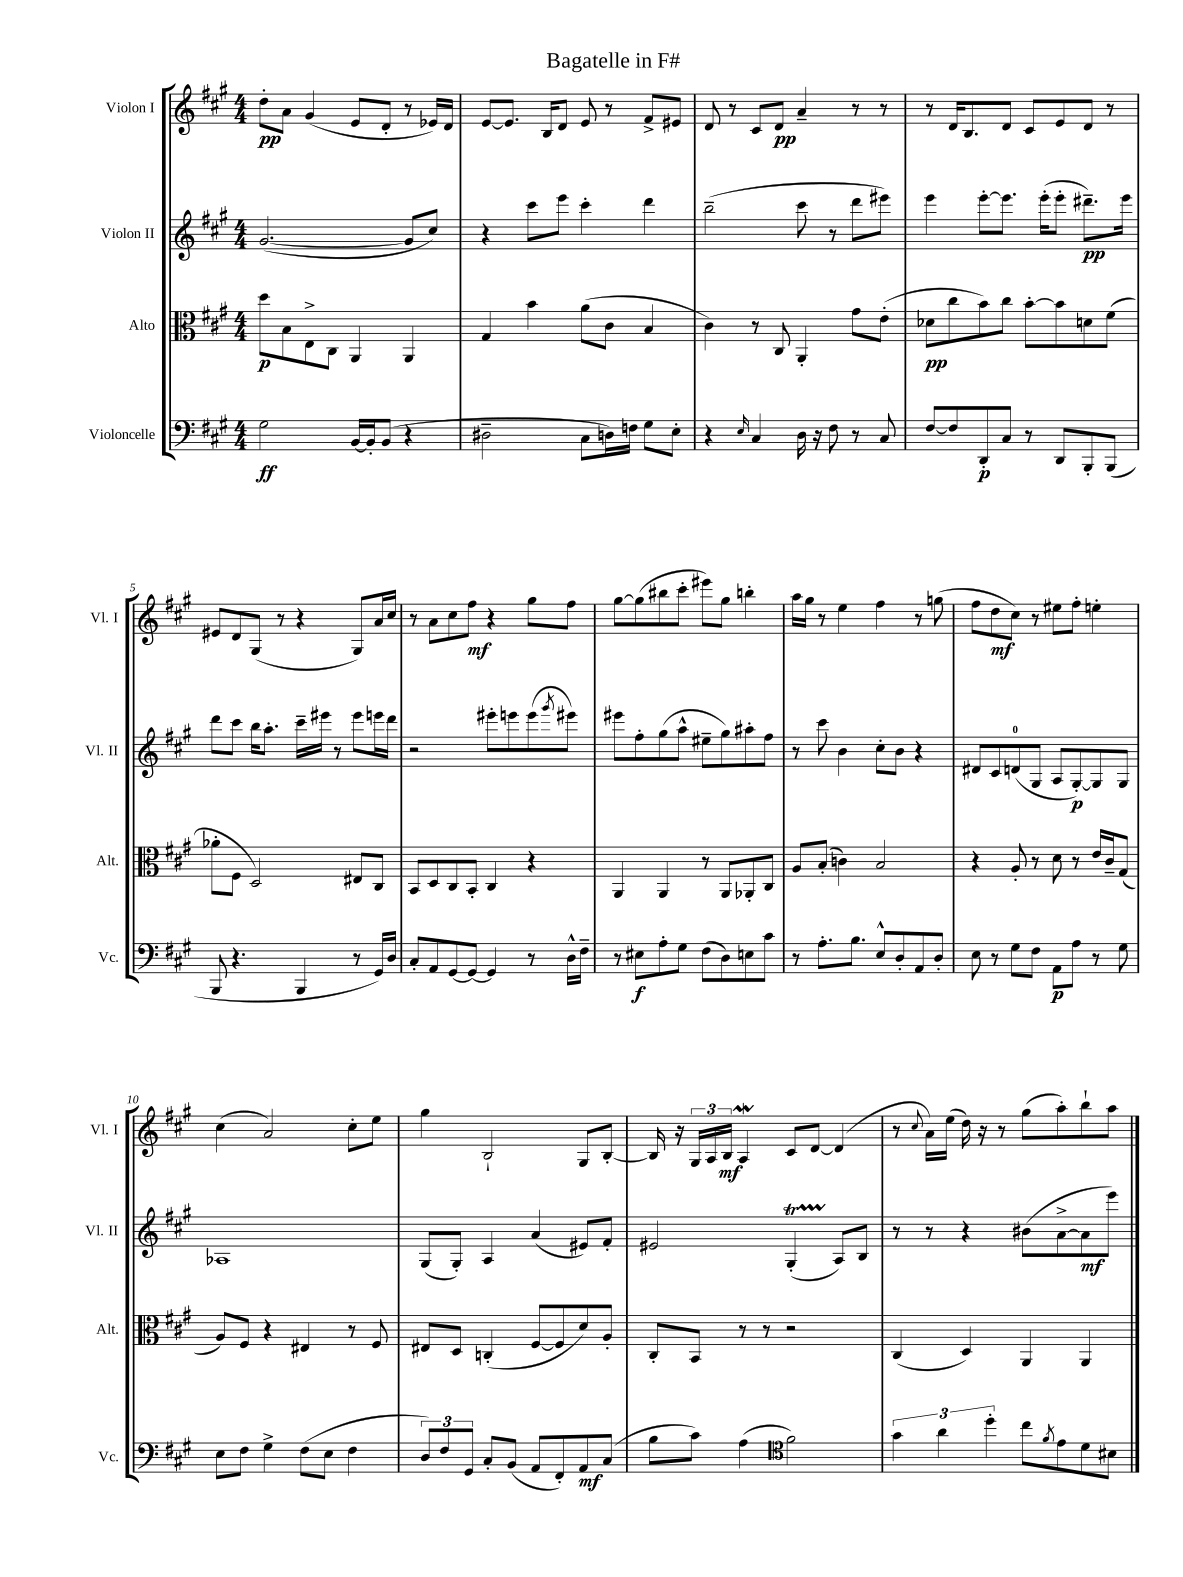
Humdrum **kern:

**kern	**dynam	**kern	**dynam	**kern	**dynam	**kern	**dynam
*part4	*part4	*part3	*part3	*part2	*part2	*part1	*part1
*staff4	*staff4	*staff3	*staff3	*staff2	*staff2	*staff1	*staff1
*I"Violoncelle	*	*I"Alto	*	*I"Violon II	*	*I"Violon I	*
*I'Vc.	*	*I'Alt.	*	*I'Vl. II	*	*I'Vl. I	*
*clefF4	*	*clefC3	*	*clefG2	*	*clefG2	*
*k[f#c#g#]	*	*k[f#c#g#]	*	*k[f#c#g#]	*	*k[f#c#g#]	*
*M4/4	*	*M4/4	*	*M4/4	*	*M4/4	*
=1	=1	=1	=1	=1	=1	=1	=1
2G#\	ff	8dd\L	p	([2.g#/	.	8dd'\L	pp
.	.	8B\	.	.	.	8a\J	.
.	.	8E^\	.	.	.	(4g#/	.
.	.	8C#\J	.	.	.	.	.
[16BB/LL	.	4AA/	.	.	.	8e/L	.
16BB'/J]	.	.	.	.	.	.	.
(8BB/J	.	.	.	.	.	8d'/J	.
4r	.	4AA/	.	8g#/L]	.	8r	.
.	.	.	.	8cc#/J)	.	16e-X/LL)	.
.	.	.	.	.	.	16d/JJ	.
=2	=2	=2	=2	=2	=2	=2	=2
2D#X~\	.	4G#/	.	4r	.	[8e/L	.
.	.	.	.	.	.	8.e/J]	.
.	.	4b\	.	8ccc#\L	.	.	.
.	.	.	.	.	.	16B/KL	.
.	.	.	.	8eee\J	.	8d/J	.
8C#\L	.	(8a\L	.	4ccc#'\	.	8e/	.
16Dn\L)	.	8c#\J	.	.	.	8r	.
16Fn\JJ	.	.	.	.	.	.	.
8G#\L	.	4B/	.	4ddd\	.	8f#^/L	.
8E'\J	.	.	.	.	.	8e#X/J	.
=3	=3	=3	=3	=3	=3	=3	=3
4r	.	4c#\)	.	(2bb~\	.	8d/	.
.	.	.	.	.	.	8r	.
16qqE/	.	.	.	.	.	.	.
4C#/	.	8r	.	.	.	8c#/L	.
.	.	8C#/	.	.	.	8d/J	pp
16D\	.	4AA'/	.	8ccc#\	.	4a~/	.
16r	.	.	.	.	.	.	.
8F#\	.	.	.	8r	.	.	.
8r	.	8g#\L	.	8ddd\L	.	8r	.
8C#/	.	(8e'\J	.	8eee#X\J)	.	8r	.
=4	=4	=4	=4	=4	=4	=4	=4
[8F#/L	.	8d-X\L	pp	4eee\	.	8r	.
8F#/]	.	8cc#\	.	.	.	16d/KL	.
.	.	.	.	.	.	8.B/	.
8DD'/	p	8b\)	.	[8eee'\L	.	.	.
8C#/J	.	8cc#\J	.	8.eee\J]	.	8d/J	.
8r	.	[8b'\L	.	.	.	8c#/L	.
.	.	.	.	(16eee'\KL	.	.	.
8DD/L	.	8b\]	.	8eee'\J	.	8e/	.
8BBB'/	.	8dn\	.	8.ddd#X~\L)	pp	8d/J	.
(8BBB/J	.	(8f#\J	.	.	.	8r	.
.	.	.	.	16eee\Jk	.	.	.
!!LO:LB:g=z
=5	=5	=5	=5	=5	=5	=5	=5
8BBB/	.	8a-X'\L	.	8ddd\L	.	8e#X/L	.
4.r	.	8F#\J	.	8ccc#\J	.	8d/	.
.	.	2D/)	.	16bb\KL	.	(8G#/J	.
.	.	.	.	8.aa'\J	.	.	.
.	.	.	.	.	.	8r	.
4BBB/	.	.	.	16ccc#~\LL	.	4r	.
.	.	.	.	16eee#X\JJ	.	.	.
.	.	.	.	8r	.	.	.
8r	.	8E#X/L	.	8eee#\L	.	8G#/L)	.
16GG#/LL)	.	8C#/J	.	16eeen\L	.	16a/L	.
16D/JJ	.	.	.	16ddd\JJ	.	16cc#/JJ	.
=6	=6	=6	=6	=6	=6	=6	=6
8C#'/L	.	8BB/L	.	2r	.	8r	.
8AA/	.	8D/	.	.	.	8a\L	.
[8GG#/	.	8C#/	.	.	.	8cc#\	.
8GG#/J_	.	8BB'/J	.	.	.	8ff#\J	mf
4GG#/]	.	4C#/	.	8eee#X'\L	.	4r	.
.	.	.	.	8eeen\	.	.	.
8r	.	4r	.	(8eee\	.	8gg#\L	.
.	.	.	.	8qggg#/	.	.	.
16D^^\LL	.	.	.	8eee#X\J)	.	8ff#\J	.
16F#~\JJ	.	.	.	.	.	.	.
=7	=7	=7	=7	=7	=7	=7	=7
8r	.	4AA/	.	8eee#X\L	.	[8gg#\L	.
8E#X\L	f	.	.	8ff#'\	.	(8gg#\]	.
8A'\	.	4AA/	.	(8gg#\	.	8bb#X\	.
8G#\J	.	.	.	8aa^^\J	.	8ccc#'\J	.
(8F#\L	.	8r	.	8ee#X~\L	.	8eee#X\L)	.
8D\)	.	8AA/L	.	8gg#\)	.	8gg#\J	.
8En\	.	8AA-X'/	.	8aa#X'\	.	4bbn'\	.
8c#\J	.	8C#/J	.	8ff#\J	.	.	.
=8	=8	=8	=8	=8	=8	=8	=8
8r	.	8A/L	.	8r	.	16aa\LL	.
.	.	.	.	.	.	16gg#\JJ	.
8.A'\L	.	(8B'/J	.	8ccc#\	.	8r	.
.	.	4cn\)	.	4b\	.	4ee\	.
8.B\J	.	.	.	.	.	.	.
8E^^/L	.	2B/	.	8cc#'\L	.	4ff#\	.
8D'/	.	.	.	8b\J	.	.	.
8AA/	.	.	.	4r	.	8r	.
8D'/J	.	.	.	.	.	(8ggn\	.
=9	=9	=9	=9	=9	=9	=9	=9
8E\	.	4r	.	8d#X/L	.	8ff#\L	.
8r	.	.	.	8c#/	.	8dd\	mf
8G#\L	.	8A'/	.	(8dn/	.	8cc#\J)	.
8F#\J	.	8r	.	8G#/J	.	8r	.
8AA\L	p	8d\	.	8A/L	.	8ee#X\L	.
8A\J	.	8r	.	[8G#'/)	p	8ff#'\J	.
8r	.	16e/LL	.	8G#/]	.	4een'\	.
.	.	16c#~/J	.	.	.	.	.
8G#\	.	(8G#/J	.	8G#/J	.	.	.
!!LO:LB:g=z
=10	=10	=10	=10	=10	=10	=10	=10
8E\L	.	8A/L)	.	1A-X	.	(4cc#\	.
8F#\J	.	8F#/J	.	.	.	.	.
4G#^\	.	4r	.	.	.	2a/)	.
(8F#\L	.	4E#X/	.	.	.	.	.
8E\J	.	.	.	.	.	.	.
4F#\	.	8r	.	.	.	8cc#'\L	.
.	.	8F#/	.	.	.	8ee\J	.
=11	=11	=11	=11	=11	=11	=11	=11
12D/L)	.	8E#X/L	.	(8G#/L	.	4gg#\	.
12F#/	.	.	.	.	.	.	.
.	.	8D/J	.	8G#'/J)	.	.	.
12GG#/J	.	.	.	.	.	.	.
8C#'/L	.	(4Cn'/	.	4A/	.	2B`/	.
(8BB/J	.	.	.	.	.	.	.
8AA/L	.	[8F#/L	.	(4a/	.	.	.
8FF#'/)	.	8F#/]	.	.	.	.	.
8AA/	mf	8d/)	.	8e#X/L)	.	8G#/L	.
(8C#/J	.	8A'/J	.	8f#'/J	.	[8B'/J	.
=12	=12	=12	=12	=12	=12	=12	=12
8B\L	.	8C#'/L	.	2e#X/	.	16B/]	.
.	.	.	.	.	.	16r	.
8c#\J)	.	8BB/J	.	.	.	24G#/LL	.
.	.	.	.	.	.	24A/	.
.	.	.	.	.	.	24B/JJ	mf
(4A\	.	8r	.	.	.	4Aw/	.
.	.	8r	.	.	.	.	.
*clefC4	*	*	*	*	*	*	*
2f#\)	.	2r	.	(4G#t'/	.	8c#/L	.
.	.	.	.	.	.	[8d/J	.
.	.	.	.	8A/L)	.	(4d/]	.
.	.	.	.	8B/J	.	.	.
=13	=13	=13	=13	=13	=13	=13	=13
6g#\	.	(4C#/	.	8r	.	8r	.
.	.	.	.	.	.	8qqcc#/	.
.	.	.	.	8r	.	16a\LL)	.
6a\	.	.	.	.	.	.	.
.	.	.	.	.	.	(16ee\JJ	.
.	.	4D/)	.	4r	.	16dd\)	.
.	.	.	.	.	.	16r	.
6dd'\	.	.	.	.	.	.	.
.	.	.	.	.	.	8r	.
8cc#\L	.	4AA/	.	(8b#X\L	.	(8gg#\L	.
8qf#/	.	.	.	.	.	.	.
8e\	.	.	.	[8a^\	.	8aa'\)	.
8d\	.	4AA/	.	8a\]	mf	8bb`\	.
8B#X\J	.	.	.	8eee\J)	.	8aa\J	.
==	==	==	==	==	==	==	==
*-	*-	*-	*-	*-	*-	*-	*-
